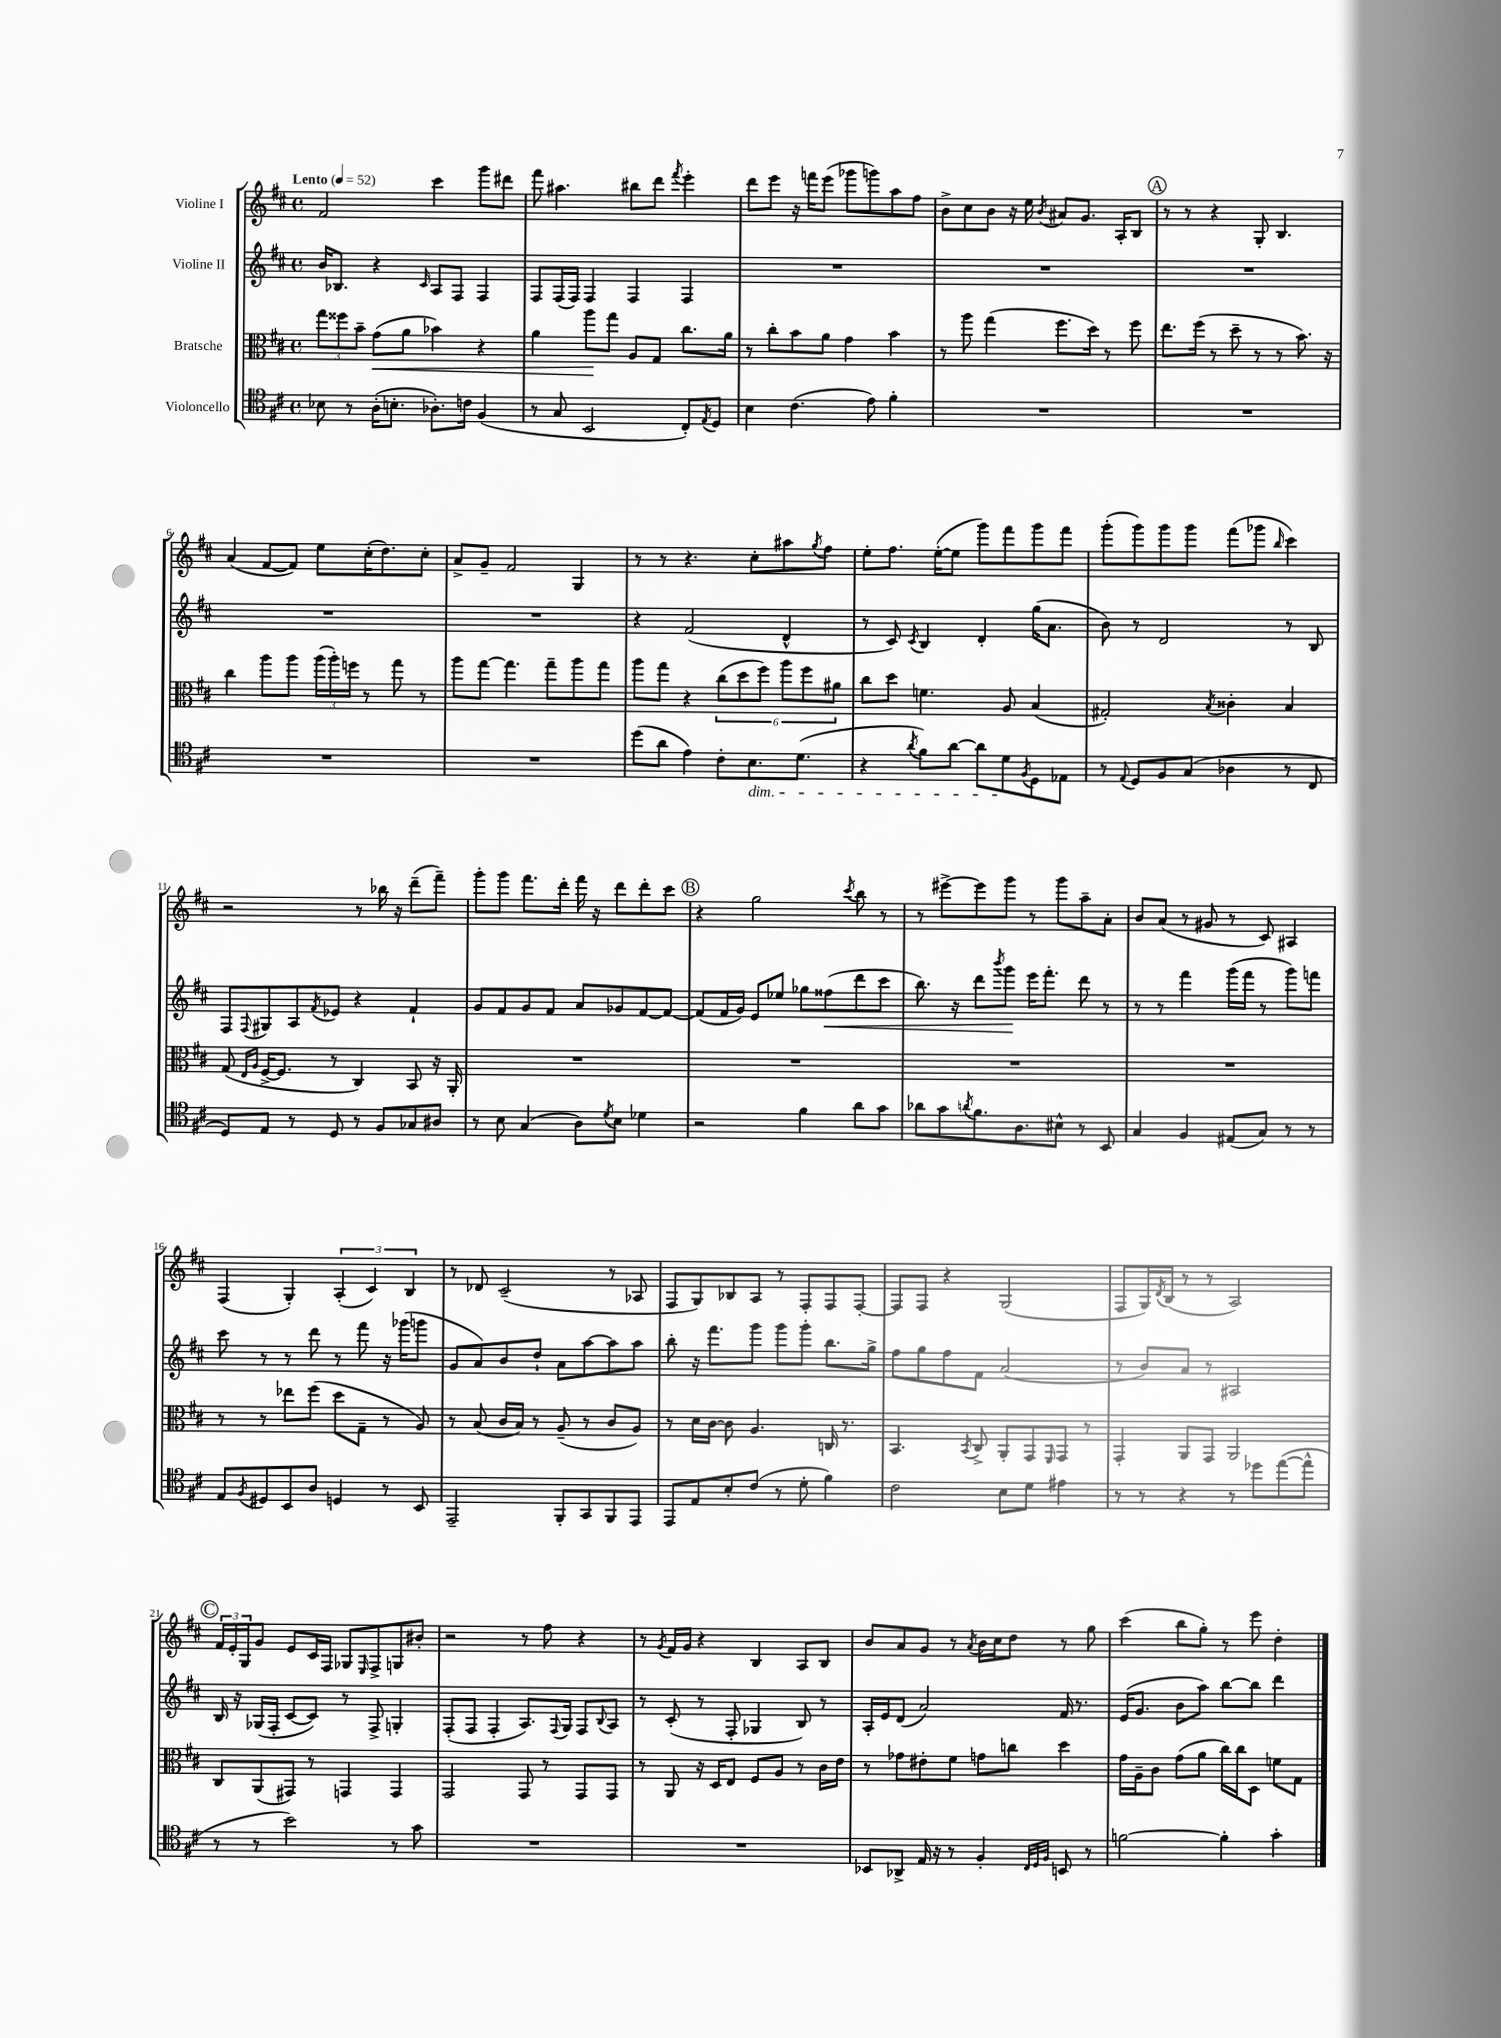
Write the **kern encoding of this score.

**kern	**kern	**dynam	**kern	**dynam	**kern
*part4	*part3	*part3	*part2	*part2	*part1
*staff4	*staff3	*staff3	*staff2	*staff2	*staff1
*I"Violoncello	*I"Bratsche	*	*I"Violine II	*	*I"Violine I
*clefC4	*clefC3	*	*clefG2	*	*clefG2
*k[f#c#]	*k[f#c#]	*	*k[f#c#]	*	*k[f#c#]
*M4/4	*M4/4	*	*M4/4	*	*M4/4
*met(c)	*met(c)	*	*met(c)	*	*met(c)
*MM52	*MM52	*	*MM52	*	*MM52
=1	=1	=1	=1	=1	=1
!	!	!	!	!	!LO:TX:a:B:t=Lento
8B-X\	12gg\L	.	16b/KL	.	2f#/
.	.	.	8.B-X/J	.	.
.	12ff##X\	.	.	.	.
8r	.	.	.	.	.
.	12b~\J	.	.	.	.
!	!	!LO:HP:b	!	!	!
(16A'\KL	(8g\L	<	4r	.	.
8.Bn'\J	.	.	.	.	.
.	8a\J	.	.	.	.
.	.	.	16qqc#/	.	.
8.A-X'\L)	4b-X\)	.	8A/L	.	4ccc#\
.	.	.	8F#/J	.	.
16cn\Jk	.	.	.	.	.
(4F#/	4r	.	4F#/	.	8ggg\L
.	.	.	.	.	8ddd#X\J
=2	=2	=2	=2	=2	=2
8r	4a\	.	8F#/L	.	8fff#\
8G/	.	.	(16F#/L	.	4.aa#X\
.	.	.	16F#/JJ)	.	.
2BB/	8aa\L	.	4F#/	.	.
.	8gg\J	[	.	.	.
.	8A/L	.	4F#/	.	8bb#X\L
.	8G/J	.	.	.	8ddd\J
.	.	.	.	.	8qfff#/
8C#'/L)	8.cc#\L	.	4F#/	.	4eee'\
8qE/	.	.	.	.	.
8D/J	.	.	.	.	.
.	16a\Jk	.	.	.	.
=3	=3	=3	=3	=3	=3
4B\	8r	.	1r	.	8ddd\L
.	8cc#'\L	.	.	.	8eee\J
(4.c#\	8b\	.	.	.	16r
.	.	.	.	.	16fffn\KL
.	8a\J	.	.	.	(8eee\J
.	4g\	.	.	.	8ggg-X\L
8e\)	.	.	.	.	8gggn\)
4f#'\	4b\	.	.	.	8aa\
.	.	.	.	.	8ff#\J
=4	=4	=4	=4	=4	=4
1r	8r	.	1r	.	8b^\L
.	8aa\	.	.	.	8cc#\
.	(4gg\	.	.	.	8b\J
.	.	.	.	.	16r
.	.	.	.	.	16ee\
.	.	.	.	.	8qb/
.	8.ff#\L	.	.	.	8a#X/L
.	.	.	.	.	8.g/J
.	16dd\Jk)	.	.	.	.
.	8r	.	.	.	.
.	.	.	.	.	16A'/KL
.	8ff#\	.	.	.	8B/J
!!LO:REH:place=s1:t=A
=5	=5	=5	=5	=5	=5
1r	8.ee\L	.	1r	.	8r
.	.	.	.	.	8r
.	(16ff#\Jk	.	.	.	.
.	8r	.	.	.	4r
.	8dd~\	.	.	.	.
.	8r	.	.	.	8G'/
.	8r	.	.	.	4.B/
.	8.b\)	.	.	.	.
.	16r	.	.	.	.
!!LO:LB:g=z
=6	=6	=6	=6	=6	=6
1r	4cc#\	.	1r	.	(4a/
.	8aa\L	.	.	.	[8f#/L
.	8aa\J	.	.	.	8f#/J])
.	(24aa\LL	.	.	.	8ee\L
.	24aa'\)	.	.	.	.
.	24ffn\JJ	.	.	.	.
.	8r	.	.	.	(16cc#'\K
.	.	.	.	.	8.dd\)
.	8gg\	.	.	.	.
.	8r	.	.	.	8cc#'\J
=7	=7	=7	=7	=7	=7
1r	8aa\L	.	1r	.	8a^/L
.	[8gg\J	.	.	.	8g~/J
.	4.gg\]	.	.	.	2f#/
.	8gg~\L	.	.	.	.
.	8aa\	.	.	.	4G/
.	8gg\J	.	.	.	.
=8	=8	=8	=8	=8	=8
(8dd\L	8aa\L	.	4r	.	8r
8a\J	8gg\J	.	.	.	8r
4e\)	4r	.	(2f#/	.	4.r
8c#'\L	(12cc#\L	.	.	.	.
.	12dd\	.	.	.	.
!LO:TX:b:i:t=dim.	!	!	!	!	!
8.B\	.	.	.	.	8cc#'\L
.	12ff#\J)	.	.	.	.
.	12aa\L	.	4d^^/	.	8aa#X\
(8.d\J	.	.	.	.	.
.	12ff#\	.	.	.	.
.	.	.	.	.	8qgg/
.	.	.	.	.	8ff#\J
.	12a#X\J	.	.	.	.
=9	=9	=9	=9	=9	=9
4r	8cc#\L	.	8r	.	8ee'\L
.	8dd\J	.	8c#/)	.	8.ff#\J
8qa/	.	.	8qc#/	.	.
8f#\L)	4.fn\	.	4B/	.	.
.	.	.	.	.	([16ee'\KL
[8a\J	.	.	.	.	8ee\J]
8a\L]	.	.	4d'/	.	8ggg\L)
8d\	8A/	.	.	.	8fff#\
8qF#/	.	.	.	.	.
8D\	(4B/	.	(16gg\KL	.	8ggg\
.	.	.	8.a\J	.	.
8E-X\J	.	.	.	.	8fff#\J
=10	=10	=10	=10	=10	=10
8r	2G#X'/)	.	8b\)	.	(8ggg'\L
8qqE/	.	.	.	.	.
8D/L	.	.	8r	.	8ggg\)
8F#/	.	.	2d/	.	8ggg\
(8G/J	.	.	.	.	8ggg\J
.	8qB/	.	.	.	.
4A-X\	4c##X'\	.	.	.	(8fff#\L
.	.	.	.	.	8ggg-X\J
.	.	.	.	.	16qqbb/
8r	4B/	.	8r	.	4ccc#\)
8C#/	.	.	8B/	.	.
!!LO:LB:g=z
=11	=11	=11	=11	=11	=11
8D/L)	(8G/	.	8F#/L	.	2r
.	16qqE/LL	.	.	.	.
.	16qqA/JJ	.	8qqF#/	.	.
8E/J	[16F#^/KL	.	8G#X/	.	.
.	8.F#/J]	.	.	.	.
8r	.	.	8A/	.	.
.	.	.	8qf#/	.	.
8D/	8r	.	8e-X/J	.	.
8r	4C#/)	.	4r	.	8r
8F#/L	.	.	.	.	16bb-X\
.	.	.	.	.	16r
8G-X/	8BB/	.	4f#`/	.	(8ddd~\L
8A#X/J	16r	.	.	.	8fff#~\J)
.	16AA'/	.	.	.	.
=12	=12	=12	=12	=12	=12
8r	1r	.	8g/L	.	8ggg'\L
8B\	.	.	8f#/	.	8ggg\J
(4G/	.	.	8g/	.	8.fff#\L
.	.	.	8f#/J	.	.
.	.	.	.	.	16ddd'\Jk
8A\L)	.	.	8a/L	.	16fff#\
.	.	.	.	.	16r
8qd/	.	.	.	.	.
8B\J	.	.	8g-X/	.	8ddd\L
4d-X\	.	.	[8f#/	.	8ddd'\
.	.	.	8f#/J_	.	8ccc#\J
!!LO:REH:place=s1:t=B
=13	=13	=13	=13	=13	=13
2r	1r	.	(8f#/L]	.	4r
.	.	.	16f#/L	.	.
.	.	.	16g/JJ)	.	.
.	.	.	8e/L	.	2gg\
.	.	.	8ee-X/J	.	.
4f#\	.	.	8gg-X\L	.	.
!	!	!	!	!LO:HP:b	!
.	.	.	(8ff##X\	<	.
.	.	.	.	.	8qccc#/
8a\L	.	.	8ddd\	.	8bb\
8g\J	.	.	8ccc#\J	.	8r
=14	=14	=14	=14	=14	=14
8a-X\L	1r	.	8.bb\)	.	8r
8g\	.	.	.	.	[8eee#X^\L
.	.	.	16r	.	.
8qan/	.	.	.	.	.
8.f#\	.	.	8ddd\L	.	8eee#\]
.	.	.	8qbbb/	.	.
.	.	.	8ggg\J	.	8ggg\J
8.A\	.	.	.	.	.
.	.	.	16eee\KL	[	8r
.	.	.	8.fff#'\J	.	.
8B#X^^\J	.	.	.	.	8ggg\L
8r	.	.	8ddd\	.	8aa~\
8BB/	.	.	8r	.	8a'\J
=15	=15	=15	=15	=15	=15
4G/	1r	.	8r	.	8b/L
.	.	.	8r	.	(8a/J
4F#/	.	.	4fff#\	.	8r
.	.	.	.	.	8g#X/
(8E#X/L	.	.	(16ggg\LL	.	8r
.	.	.	16fff#\JJ	.	.
8G/J)	.	.	8r	.	8c#/)
8r	.	.	8ggg\L)	.	4A#X/
8r	.	.	8fffn\J	.	.
!!LO:LB:g=z
=16	=16	=16	=16	=16	=16
8E/L	8r	.	8ccc#\	.	(4F#/
8qF#/	.	.	.	.	.
8D#X/	8r	.	8r	.	.
8BB/	8ee-X\L	.	8r	.	4G'/)
8A/J	(8ff#\J	.	8ddd\	.	.
4Dn/	8dd\L	.	8r	.	(6A'/
.	8G~\J	.	8fff#\	.	.
.	.	.	.	.	6c#/)
8r	8r	.	16r	.	.
.	.	.	(16ggg-X\KL	.	.
.	.	.	.	.	6B/
8BB/	8A/)	.	8gggn\J	.	.
=17	=17	=17	=17	=17	=17
2EE~/	8r	.	8g/L	.	8r
.	(8B/	.	8a/)	.	8d-X/
.	16c#/LL	.	8b/	.	(2c#~/
.	16B/JJ)	.	.	.	.
.	8r	.	8dd`/J	.	.
8FF#'/L	(8A~/	.	8a\L	.	.
8GG/	8r	.	[8aa\	.	.
8FF#/	8c#/L	.	8aa\]	.	8r
8EE/J	8A/J)	.	8aa\J	.	8A-X/
=18	=18	=18	=18	=18	=18
8EE/L	8r	.	8bb'\	.	8F#/L
8E/	16d\LL	.	16r	.	8G/)
.	[16c#\JJ	.	8.fff#\L	.	.
8B'/	8c#\]	.	.	.	8B-X/
(8c#/J	4.A/	.	8ggg\J	.	8A/J
8r	.	.	8ggg\L	.	8r
8d'\	.	.	8ggg'\J	.	8F#'/L
4f#\)	16Cn/	.	8.bb\L	.	8F#/
.	8.r	.	.	.	.
.	.	.	.	.	[8F#'/J
.	.	.	16gg^\Jk	.	.
=19	=19	=19	=19	=19	=19
2c#\	4.BB/	.	8ff#\L	.	8F#/L]
.	.	.	8gg\	.	8F#/J
.	.	.	8ff#\	.	4r
.	8qBB/	.	.	.	.
.	8C#^/	.	8f#\J	.	.
8B\L	8AA'/L	.	(2a/	.	(2G/
8d\J	8GG/	.	.	.	.
.	16qqFF#/	.	.	.	.
4e#X\	8GG/J	.	.	.	.
.	8r	.	.	.	.
=20	=20	=20	=20	=20	=20
8r	4GG'/	.	8r	.	8F#/L
8r	.	.	8b/L)	.	16G/L)
.	.	.	.	.	8qd/
.	.	.	.	.	(16B/JJ
4r	8AA/L	.	8a/J	.	8r
.	8GG/J	.	8r	.	8r
8r	2AA/	.	2A#X/	.	2A/)
8dd-X\L	.	.	.	.	.
([8ee\	.	.	.	.	.
8ee^^\J]	.	.	.	.	.
!!LO:LB:g=z
!!LO:REH:place=s1:t=C
=21	=21	=21	=21	=21	=21
8r	8C#/L	.	16B/	.	24f#/LL
.	.	.	.	.	24e'/
.	.	.	16r	.	.
.	.	.	.	.	24G/J
8r	(8AA/	.	(16G-X/LL	.	8g/J
.	.	.	16F#'/JJ	.	.
2b\)	8GG#X/J)	.	[8c#/L	.	8e/L
.	8r	.	8c#/J])	.	16c#/L
.	.	.	.	.	16F#/JJ
.	4GGn/	.	8r	.	8G-X/L
.	.	.	.	.	16qqE/
.	.	.	8F#^/	.	8F#^/
8r	4GG/	.	4Gn'/	.	8Gn/
8g\	.	.	.	.	8b#X'/J
=22	=22	=22	=22	=22	=22
1r	2GG/	.	(8F#'/L	.	2r
.	.	.	8F#/J	.	.
.	.	.	4F#'/	.	.
.	8GG/	.	8.A/L)	.	8r
.	8r	.	.	.	8ff#\
.	.	.	8qqF#/	.	.
.	.	.	16G/Jk	.	.
.	8GG/L	.	8F#/L	.	4r
.	.	.	8qqB/	.	.
.	8GG/J	.	8A/J	.	.
=23	=23	=23	=23	=23	=23
1r	8r	.	8r	.	8r
.	.	.	.	.	8qg/
.	8AA/	.	(8c#'/	.	16f#/LL
.	.	.	.	.	16g/JJ
.	16r	.	8r	.	4r
.	16D/KL	.	.	.	.
.	8E/J	.	8F#'/	.	.
.	8F#/L	.	4G-X/	.	4B/
.	8A/J	.	.	.	.
.	8r	.	8B/)	.	8A/L
.	16c#\LL	.	8r	.	8B/J
.	16e\JJ	.	.	.	.
=24	=24	=24	=24	=24	=24
8BB-X/L	8r	.	16A'/LL	.	8b/L
.	.	.	16e/J	.	.
8AA-X^/J	8g-X\L	.	(8d/J	.	8a/
16E/	8e#X'\	.	2a/)	.	8g/J
16r	.	.	.	.	.
8r	8f#\J	.	.	.	8r
.	.	.	.	.	8qa/
4F#'/	8gn\L	.	.	.	16b\LL
.	.	.	.	.	16cc#\J
.	8ccn\J	.	.	.	8dd\J
32qqC#/LLL	.	.	.	.	.
32qqD/	.	.	.	.	.
32qqF#/JJJ	.	.	.	.	.
8BBn/	4dd\	.	16f#/	.	8r
.	.	.	8.r	.	.
8r	.	.	.	.	8gg\
=25	=25	=25	=25	=25	=25
[2fn\	16g\LL	.	(16e/KL	.	(4ccc#\
.	16A~\J	.	8.g/J	.	.
.	8c#\J	.	.	.	.
.	(8g\L	.	8b\L	.	8bb\L
.	8a\J	.	8aa\J)	.	8gg'\J)
4f'\]	16cc#\LL)	.	[8bb\L	.	8r
.	16cc#\J	.	.	.	.
.	8D\J	.	8bb\J]	.	8eee\
4g'\	8fn\L	.	4ddd\	.	4dd'\
.	8G\J	.	.	.	.
==	==	==	==	==	==
*-	*-	*-	*-	*-	*-
